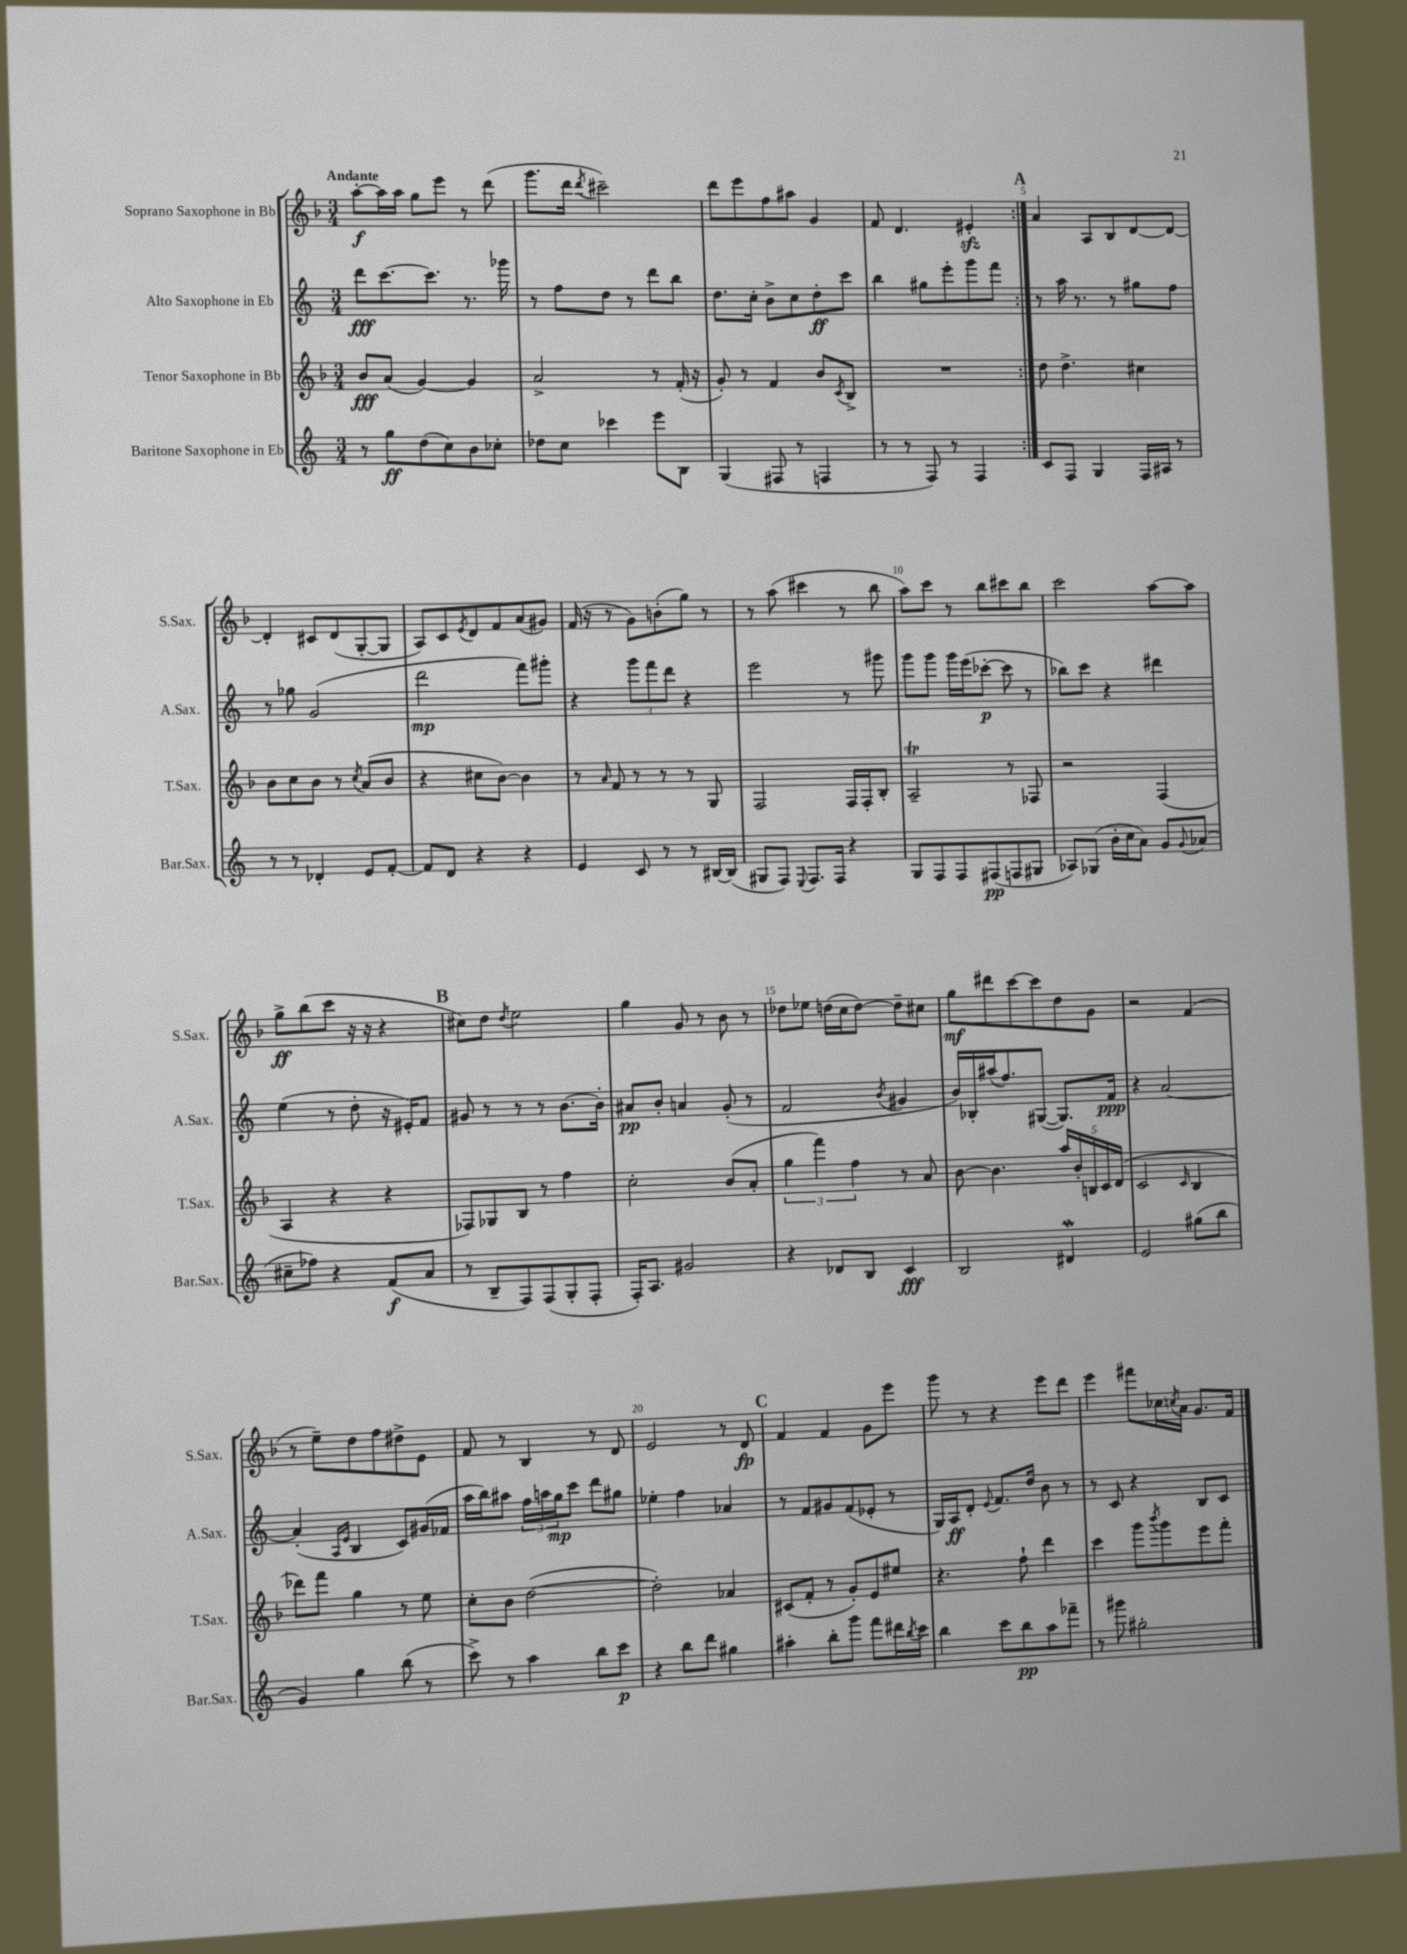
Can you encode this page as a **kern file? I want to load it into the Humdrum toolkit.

**kern	**dynam	**kern	**dynam	**kern	**dynam	**kern	**dynam
*part4	*part4	*part3	*part3	*part2	*part2	*part1	*part1
*staff4	*staff4	*staff3	*staff3	*staff2	*staff2	*staff1	*staff1
*I"Baritone Saxophone in Eb	*	*I"Tenor Saxophone in Bb	*	*I"Alto Saxophone in Eb	*	*I"Soprano Saxophone in Bb	*
*I'Bar.Sax.	*	*I'T.Sax.	*	*I'A.Sax.	*	*I'S.Sax.	*
*clefG2	*	*clefG2	*	*clefG2	*	*clefG2	*
*k[]	*	*k[b-]	*	*k[]	*	*k[b-]	*
*M3/4	*	*M3/4	*	*M3/4	*	*M3/4	*
=1	=1	=1	=1	=1	=1	=1	=1
!	!	!	!	!	!	!LO:TX:a:B:t=Andante	!
8r	.	8b-/L	fff	8ddd\L	fff	[8aa'\L	f
8gg\L	ff	(8a/J	.	[8.ccc\	.	16aa\L]	.
.	.	.	.	.	.	16aa\JJ	.
(8dd\	.	[4g/)	.	.	.	8gg\L	.
.	.	.	.	8.ccc\J]	.	.	.
8cc\)	.	.	.	.	.	8eee\J	.
8b\	.	4g/]	.	8.r	.	8r	.
8cc-X'\J	.	.	.	.	.	(8ddd\	.
.	.	.	.	16ggg-X\	.	.	.
=2	=2	=2	=2	=2	=2	=2	=2
8dd-X\L	.	2a^/	.	8r	.	8.ggg\L	.
8cc\J	.	.	.	8ff\L	.	.	.
.	.	.	.	.	.	16ddd\Jk	.
.	.	.	.	.	.	8qddd/	.
4ccc-X\	.	.	.	8dd\J	.	2ccc#X~\)	.
.	.	.	.	8r	.	.	.
8eee\L	.	8r	.	8ddd\L	.	.	.
8B\J	.	(16f'/	.	8bb\J	.	.	.
.	.	16r	.	.	.	.	.
=3	=3	=3	=3	=3	=3	=3	=3
(4G/	.	8g'/)	.	8.dd\L	.	8ddd\L	.
.	.	8r	.	.	.	8eee\	.
.	.	.	.	16cc'\Jk	.	.	.
8F#X/	.	4f/	.	8b^\L	.	8ff\	.
8r	.	.	.	8cc\	.	8aa#X\J	.
4Fn/	.	8b-/L	.	8dd'\	ff	4g/	.
.	.	8qc/	.	.	.	.	.
.	.	8B-^/J	.	8ccc\J	.	.	.
=4	=4	=4	=4	=4	=4	=4	=4
8r	.	2.r	.	4bb\	.	8f/	.
8r	.	.	.	.	.	4.d/	.
8F/)	.	.	.	8gg#X\L	.	.	.
8r	.	.	.	8eee'\	.	.	.
4F/	.	.	.	8ggg\	.	4e#Xzz'/	.
.	.	.	.	8fff\J	.	.	.
!!LO:REH:place=s1:t=A
=5:|!	=5:|!	=5:|!	=5:|!	=5:|!	=5:|!	=5:|!	=5:|!
8c/L	.	8dd\	.	8r	.	4a/	.
8F/J	.	4.dd^\	.	16aa\	.	.	.
.	.	.	.	8.r	.	.	.
4G/	.	.	.	.	.	8A/L	.
.	.	.	.	8r	.	8B-/	.
16F/LL	.	4cc#X\	.	8gg#X\L	.	[8d/	.
16A#X/JJ	.	.	.	.	.	.	.
8r	.	.	.	8ff\J	.	8d/J_	.
!!LO:LB:g=z
=6	=6	=6	=6	=6	=6	=6	=6
8r	.	8b-\L	.	8r	.	4d'/]	.
8r	.	8cc\	.	8gg-X\	.	.	.
4d-X'/	.	8b-\J	.	(2g/	.	8c#X/L	.
.	.	8r	.	.	.	(8d/	.
.	.	8qcc/	.	.	.	.	.
8e/L	.	(8a/L	.	.	.	[8G'/	.
[8f'/J	.	8b-/J	.	.	.	8G/J]	.
=7	=7	=7	=7	=7	=7	=7	=7
8f/L]	.	4r	.	2ddd\	mp	8A/L)	.
8d/J	.	.	.	.	.	8c/	.
.	.	.	.	.	.	8qe/	.
4r	.	8cc#X\L	.	.	.	8d/	.
.	.	[8b-\J)	.	.	.	8f/	.
4r	.	4b-\]	.	8fff\L)	.	(8a/	.
.	.	.	.	8ggg#X'\J	.	8g#X/J)	.
=8	=8	=8	=8	=8	=8	=8	=8
4e/	.	8r	.	4r	.	(16f/	.
.	.	.	.	.	.	16r	.
.	.	16qqa/	.	.	.	.	.
.	.	8f/	.	.	.	8r	.
8c/	.	8r	.	12ggg\L	.	8g\L)	.
.	.	.	.	12fff\	.	.	.
8r	.	8r	.	.	.	(8bn'\	.
.	.	.	.	12ddd\J	.	.	.
8r	.	8r	.	4r	.	8gg\J)	.
[16B#X/LL	.	8G/	.	.	.	8r	.
(16B#/JJ]	.	.	.	.	.	.	.
=9	=9	=9	=9	=9	=9	=9	=9
8G#X/L	.	2F/	.	2eee\	.	8r	.
8F/J)	.	.	.	.	.	(8aa\	.
8qqE/	.	.	.	.	.	.	.
8.F/L	.	.	.	.	.	4ccc#X\	.
16F/Jk	.	.	.	.	.	.	.
4r	.	16F/LL	.	8r	.	8r	.
.	.	16F'/J	.	.	.	.	.
.	.	8B-'/J	.	8ggg#X\	.	8bb-\	.
=10	=10	=10	=10	=10	=10	=10	=10
8G/L	.	2At~/	.	8ggg\L	.	8aa\L)	.
8F/	.	.	.	8ggg\J	.	8ccc\J	.
8F/	.	.	.	16ggg\LL	.	8r	.
.	.	.	.	(16eee\J	.	.	.
(8F#X/	pp	.	.	[8ccc-X'\J	p	8bb-\L	.
8Fn/	.	8r	.	8ccc-\]	.	8ccc#X\	.
8G#X/J	.	8F-X/	.	8r	.	8bb-\J	.
=11	=11	=11	=11	=11	=11	=11	=11
8A-X/L)	.	2r	.	8bb-X\L)	.	2ccc\	.
(8G-X/J	.	.	.	8ccc\J	.	.	.
16b'\LL	.	.	.	4r	.	.	.
16cc\J	.	.	.	.	.	.	.
8a\J)	.	.	.	.	.	.	.
8g/L	.	(4F/	.	4ddd#X\	.	[8aa\L	.
8qqg/	.	.	.	.	.	.	.
(8a-X/J	.	.	.	.	.	8aa\J]	.
!!LO:LB:g=z
=12	=12	=12	=12	=12	=12	=12	=12
8cc#X~\L	.	4A/	.	(4ee\	.	8gg^\L	ff
8ff-X\J)	.	.	.	.	.	(8bb-\	.
4r	.	4r	.	8r	.	8ccc\J	.
.	.	.	.	8dd'\	.	16r	.
.	.	.	.	.	.	16r	.
(8f/L	f	4r	.	16r	.	4r	.
.	.	.	.	16e#X'/KL)	.	.	.
8a/J	.	.	.	8f/J	.	.	.
!!LO:REH:place=s1:t=B
=13	=13	=13	=13	=13	=13	=13	=13
8r	.	8F-X/L)	.	8g#X/	.	8cc#X\L)	.
8B~/L	.	8G-X/	.	8r	.	8dd\J	.
.	.	.	.	.	.	8qdd/	.
8F/)	.	8B-/J	.	8r	.	2ee\	.
(8F/	.	8r	.	8r	.	.	.
8G'/	.	4ff\	.	[8.b\L	.	.	.
8F'/J	.	.	.	.	.	.	.
.	.	.	.	16b'\Jk]	.	.	.
=14	=14	=14	=14	=14	=14	=14	=14
16F'/KL)	.	2cc'\	.	8a#X/L	pp	4gg\	.
8.A/J	.	.	.	.	.	.	.
.	.	.	.	8b'/J	.	.	.
2g#X/	.	.	.	4an/	.	8g/	.
.	.	.	.	.	.	8r	.
.	.	(8b-/L	.	(8g'/	.	8b-\	.
.	.	8a'/J	.	8r	.	8r	.
=15	=15	=15	=15	=15	=15	=15	=15
4r	.	6gg\	.	2f/	.	8dd-X\L	.
.	.	.	.	.	.	8ee-X\J	.
.	.	6fff\)	.	.	.	.	.
8d-X/L	.	.	.	.	.	(16ddn\LL	.
.	.	.	.	.	.	16cc\J	.
.	.	6ff\	.	.	.	.	.
8B/J	.	.	.	.	.	[8dd\J)	.
.	.	.	.	8qb/	.	.	.
4c/	fff	8r	.	4g#X/	.	8dd~\L]	.
.	.	8a/	.	.	.	8cc#X\J	.
=16	=16	=16	=16	=16	=16	=16	=16
2B/	.	[8b-\	.	16b/LL)	.	8gg\L	mf
.	.	.	.	16B-X'/	.	.	.
.	.	4.b-\]	.	(16aa#X/J	.	8ddd#X\	.
.	.	.	.	8.ff/)	.	.	.
.	.	.	.	.	.	[8ccc\	.
.	.	.	.	([8G#X/J	.	8ccc\]	.
4d#XW/	.	20aa/LL	.	8.G#/L])	.	8dd\	.
.	.	20b-'/	.	.	.	.	.
.	.	20Bn/	.	.	.	.	.
.	.	.	.	.	.	8g\J	.
.	.	20c/	.	.	.	.	.
.	.	.	.	16f/Jk	ppp	.	.
.	.	(20d/JJ	.	.	.	.	.
=17	=17	=17	=17	=17	=17	=17	=17
2e/	.	2c/	.	4r	.	2r	.
.	.	.	.	[2a/	.	.	.
.	.	16qqc/	.	.	.	.	.
(8gg#X\L	.	4B-/	.	.	.	(4f/	.
8bb\J	.	.	.	.	.	.	.
!!LO:LB:g=z
=18	=18	=18	=18	=18	=18	=18	=18
4g/)	.	8ddd-X\L)	.	(4a'/]	.	8r	.
.	.	8fff\J	.	.	.	8ee~\L)	.
.	.	.	.	16qqA/LL	.	.	.
.	.	.	.	16qqe/JJ	.	.	.
4gg\	.	4gg\	.	4B/	.	8dd\	.
.	.	.	.	.	.	8ff\	.
(8bb\	.	8r	.	8c/L)	.	8dd#X^\	.
8r	.	8ee\	.	(16g#X/L	.	8e\J	.
.	.	.	.	16f-X/JJ	.	.	.
=19	=19	=19	=19	=19	=19	=19	=19
8ccc^\)	.	8cc'\L	.	16aa\LL	.	8f/	.
.	.	.	.	16bb\J)	.	.	.
8r	.	8b-\J	.	8aa#X\J	.	8r	.
4aa\	.	([2dd\	.	24ff\LL	.	4B-/	.
.	.	.	.	24aan\	.	.	.
.	.	.	.	24gg\J	mp	.	.
.	.	.	.	8ccc\J	.	.	.
8bb\L	.	.	.	8ddd\L	.	8r	.
8ccc\J	p	.	.	8gg#X\J	.	8d/	.
=20	=20	=20	=20	=20	=20	=20	=20
4r	.	2dd'\])	.	4ee-X'\	.	2e/	.
8bb\L	.	.	.	4ff\	.	.	.
8ddd\J	.	.	.	.	.	.	.
4gg#X\	.	4a-X/	.	4a-X/	.	8r	.
.	.	.	.	.	.	8d/	fp
!!LO:REH:place=s1:t=C
=21	=21	=21	=21	=21	=21	=21	=21
4aa#X'\	.	(8c#X/L	.	8r	.	4f/	.
.	.	8f'/J	.	8f/L	.	.	.
8bb'\L	.	8r	.	8g#X/	.	4f/	.
8ggg\J	.	8g'/L)	.	(8f/	.	.	.
8fff\L	.	8e/	.	8e-X'/J	.	8g\L	.
16ddd#X\L	.	8ee#X/J	.	8r	.	8eee\J	.
8qbb/	.	.	.	.	.	.	.
16ccc\JJ	.	.	.	.	.	.	.
=22	=22	=22	=22	=22	=22	=22	=22
4bb\	.	4.r	.	16G/LL)	.	8ggg\	.
.	.	.	.	16A/J	ff	.	.
.	.	.	.	8d'/J	.	8r	.
.	.	.	.	8qqe/	.	.	.
8ccc\L	.	.	.	8.f/L	.	4r	.
8bb\	pp	8ff`\	.	.	.	.	.
.	.	.	.	16dd/Jk	.	.	.
8aa\	.	4ddd\	.	8b\	.	8eee\L	.
8fff-X~\J	.	.	.	8r	.	8ddd\J	.
=23	=23	=23	=23	=23	=23	=23	=23
8r	.	4ccc\	.	8r	.	4eee\	.
8ggg#X\	.	.	.	8c/	.	.	.
2gg#X'\	.	8ggg\L	.	4r	.	8fff#X\L	.
.	.	8qbbb-/	.	.	.	.	.
.	.	8ggg\	.	.	.	16cc-X\L	.
.	.	.	.	.	.	8qccn/	.
.	.	.	.	.	.	16a\JJ	.
.	.	8eee\	.	8B/L	.	8.g/L	.
.	.	8fff'\J	.	8c/J	.	.	.
.	.	.	.	.	.	16f/Jk	.
==	==	==	==	==	==	==	==
*-	*-	*-	*-	*-	*-	*-	*-
